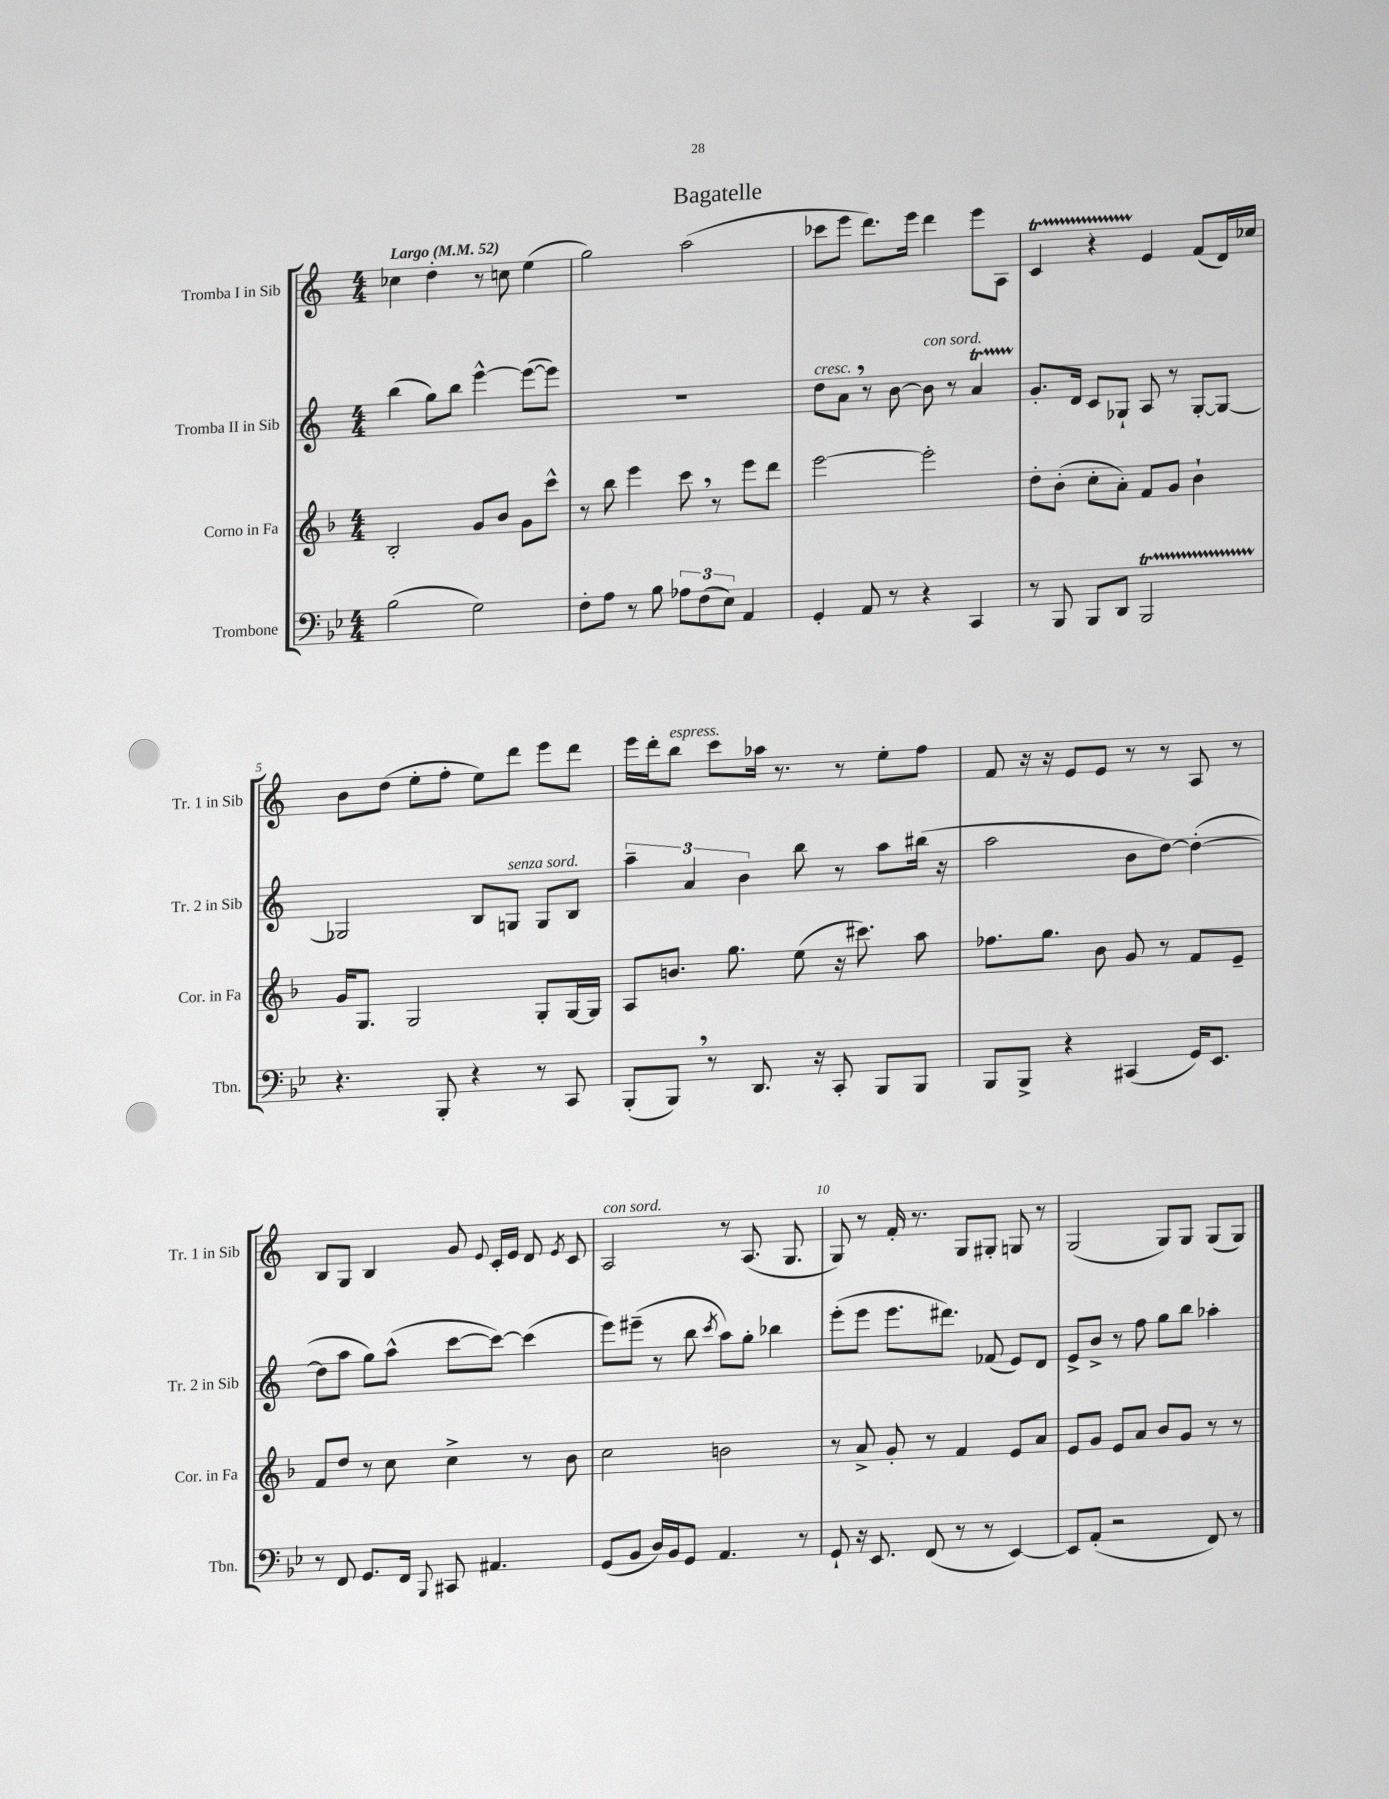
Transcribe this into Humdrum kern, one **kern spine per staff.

**kern	**kern	**kern	**kern
*staff4	*staff3	*staff2	*staff1
*clefF4	*clefG2	*clefG2	*clefG2
*k[b-e-]	*k[b-]	*k[]	*k[]
*M4/4	*M4/4	*M4/4	*M4/4
*MM52	*MM52	*MM52	*MM52
(2B-\	2B-'/	(4bb\	4cc-\
.	.	8gg\L)	4dd'\
.	.	8bb\J	.
2G\)	8g/L	[4eee^^\	8r
.	8b-/J	.	8cc\
.	8g\L	(8eee\_L	(4ee\
.	8ccc^^\J	8eee\]J)	.
=	=	=	=
8F'\L	8r	1r	2gg\)
8A\J	8bb-\	.	.
8r	4eee\	.	.
8B-\	.	.	.
12A-\L	8ccc\	.	(2aa\
(12F\	.	.	.
.	8r	.	.
12E-\J)	.	.	.
4AA/	8eee\L	.	.
.	8ddd\J	.	.
=	=	=	=
4GG'/	[2eee\	8dd\L	8ccc-\L
.	.	8a\J	8eee\J
8AA/	.	8r	8.ddd\L)
8r	.	[8b\	.
.	.	.	16eee\Jk
4r	2eee'\]	8b\]	4ddd\
.	.	8r	.
4CC/	.	4a/	8eee\L
.	.	.	8A\J
=	=	=	=
8r	8dd'\L	8.g'/L	4c/
8BBB-/	(8b-'\J	.	.
.	.	16d/Jk	.
8BBB-/L	8cc'\L	8c/L	4r
8DD/J	8a'\J)	8G-`/J	.
2BBB-/	8f/L	8A/	4e/
.	8g/J	8r	.
.	4b-`\	[8G-'/L	(8f/L
.	.	8G-/_J	16d/L)
.	.	.	16cc-/JJ
=	=	=	=
4.r	16g/LK	2G-/]	8b\L
.	8.G/J	.	.
.	.	.	(8dd\J
.	2G/	.	8ee'\L
8BBB-'/	.	.	8ff'\J
4r	.	8B/L	8ee\L)
.	.	8G/J	8ddd\J
8r	8G'/L	8G/L	8eee\L
8CC/	[16G/L	8B/J	8ddd\J
.	16G/]JJ	.	.
=	=	=	=
(8BBB-'/L	8A/L	6aa~\	16eee\LL
.	.	.	16ddd'\J
8BBB-/J)	8.b/J	.	8bb\J
.	.	6a/	.
8r	.	.	8ccc\L
.	8.gg\	.	.
.	.	6b\	.
8.DD/	.	.	16aa-\Jk
.	.	.	8.r
.	(8ee\	8bb\	.
16r	.	.	.
8CC'/	16r	8r	8r
.	8.ccc#\)	.	.
8BBB-/L	.	8aa\L	8ee'\L
8BBB-/J	8aa\	(16bb#\Jk	8ff\J
.	.	16r	.
=	=	=	=
8BBB-/L	8.ff-\L	2aa\	8f/
8BBB-^/J	.	.	16r
.	8.gg\J	.	16r
4r	.	.	8e/L
.	8b-\	.	8e/J
(4CC#/	8g/	8b\L	8r
.	8r	[8dd\J)	8r
16GG/LK)	8f/L	(4dd'\_	8A/
8.EE-/J	.	.	.
.	8e~/J	.	8r
=	=	=	=
8r	8f/L	8dd\]L	8B/L
8FF/	8dd/J	8aa\J	8G/J
8.GG/L	8r	8gg\L)	4B/
.	8cc\	(8aa^^\J	.
16FF/Jk	.	.	.
8qqBBB-/	.	.	.
8CC#/	4cc^\	[8ccc\L	8g/
.	.	.	8qqe/
4.AA#/	.	8ccc\_J)	16c'/LL
.	.	.	16e/JJ
.	8r	(4ccc\]	8d/
.	.	.	8qe/
.	8b-\	.	8c/
=	=	=	=
(8GG/L	2cc\	8eee\L)	2A/
8BB-/J	.	(8eee#~\J	.
16D/LL)	.	8r	.
16BB-/J	.	.	.
8GG/J	.	8bb\	.
.	.	8qccc/	.
4.AA/	2b\	8aa\L)	8r
.	.	8gg'\J	(8.A/
.	.	4bb-\	.
.	.	.	8.G/
8r	.	.	.
=	=	=	=
8GG`/	8r	(8eee'\L	8G/)
16r	8a^/	8eee\J	8r
8.EE-/	.	.	.
.	8g'/	8.eee\L	16f'/
.	.	.	8.r
(8FF/	8r	.	.
.	.	8.ddd#\J)	.
8r	4f/	.	8G/L
8r	.	(8f-/	8G#'/J
[4EE-/)	8e/L	8e/L)	8G/
.	8a/J	8d/J	8r
=	=	=	=
8EE-/]L	8e/L	8e^/L	(2G/
(8AA'/J	8g/J	8b^/J	.
2r	8e/L	8r	.
.	8a/J	8ff\	.
.	8b-/L	8gg\L	8G/L)
.	8g/J	8bb\J	8G/J
8FF/)	8r	4aa-'\	(8G/L
8r	8r	.	8G/J)
==	==	==	==
*-	*-	*-	*-
